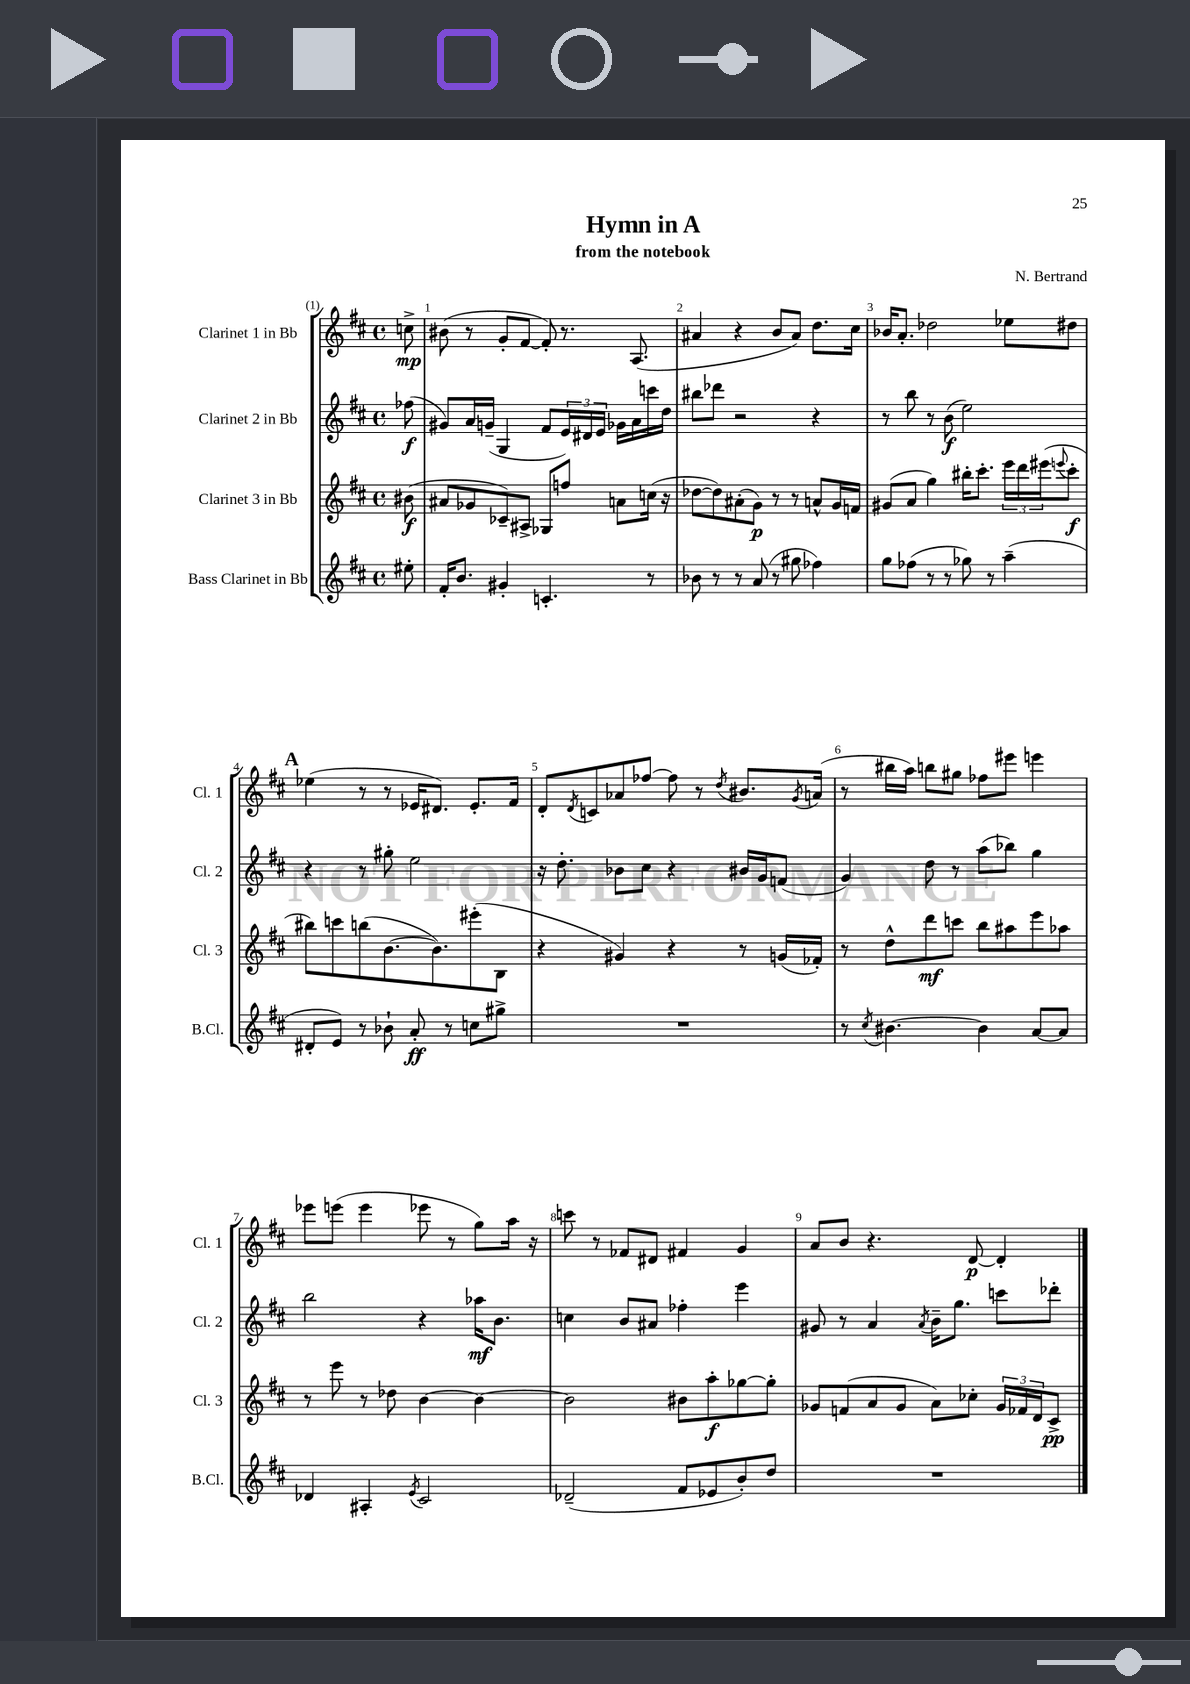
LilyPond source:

\header { title = "Hymn in A" composer = "N. Bertrand" subtitle = "from the notebook" }
<<
\new StaffGroup <<
\new Staff = "s0" \with { instrumentName = "Clarinet 1 in Bb" shortInstrumentName = "Cl. 1" } {
    \clef treble \key d \major \defaultTimeSignature \time 4/4 \partial 8
    c''8->\mp |
    bis'8( r8 g'8-. fis'8~ fis'8-.) r8. a8.( |
    ais'4 r4 b'8 ais'8) d''8. cis''16 |
    bes'16 a'8.-. des''2 ees''8 dis''8 |
    \mark \markup { \bold "A" } ees''4( r8 r8 ees'16 dis'8.) ees'8.-. fis'16 |
    d'8-. \acciaccatura { d'8 } c'8 aes'8 fes''8~ fes''8 r8 \acciaccatura { d''8 } bis'8. \acciaccatura { g'8 } a'16( |
    r8 bis''16 a''16) b''8 gis''8 fes''8 eis'''8 e'''4 |
    ees'''8 e'''8( e'''4 ees'''8 r8 g''8) a''16 r16 |
    c'''8 r8 fes'8 dis'8 fis'4 g'4 |
    a'8 b'8 r4. d'8~\p d'4-. \bar "|." |
}
\new Staff = "s1" \with { instrumentName = "Clarinet 2 in Bb" shortInstrumentName = "Cl. 2" } {
    \clef treble \key d \major \defaultTimeSignature \time 4/4 \partial 8
    fes''8\f( |
    gis'8) a'16 g'16--( g4 fis'8 \tuplet 3/2 { e'16) dis'16 e'16 } ges'16 a'16 c'''16 d''16 |
    bis''8 des'''8 r2 r4 |
    r8 b''8 r8 b'8\f( e''2) |
    \mark \markup { \bold "A" } r4 r8 gis''8-. e''2 |
    r16 d''8.-. bes'8 cis''8 r4 bis'16 g'16 f'8( |
    g'4) d''8 r8 a''8( bes''8) g''4 |
    b''2 r4 aes''16\mf b'8. |
    c''4 b'8 ais'8 fes''4-. e'''4 |
    gis'8 r8 a'4 \acciaccatura { a'8 } b'16-- g''8. c'''8 des'''8-. \bar "|." |
}
\new Staff = "s2" \with { instrumentName = "Clarinet 3 in Bb" shortInstrumentName = "Cl. 3" } {
    \clef treble \key d \major \defaultTimeSignature \time 4/4 \partial 8
    bis'8\f( |
    ais'8 ges'8 ces'8--) ais8-> ges8 f''8 a'8 c''16( r16 |
    des''8~ des''8) ais'8-.( g'8\p) r8 r8 a'8-^ g'16 f'16 |
    gis'8( a'8 g''4) bis''16-. cis'''8.-. \tuplet 3/2 { e'''16 d'''16 eis'''16( } \appoggiatura { e'''8 } cis'''8-.\f |
    \mark \markup { \bold "A" } bis''8) c'''8 b''8( b'8.~ b'8.) eis'''8-.( b8 |
    r4 gis'4) r4 r8 g'16( fes'16-.) |
    r8 d''8-^ d'''8\mf c'''8 b''8 ais''8 e'''8 aes''8 |
    r8 e'''8 r8 des''8 b'4~ b'4~ |
    b'2 bis'8 a''8-.\f ges''8~ ges''8-. |
    ges'8 f'8( a'8 ges'8 a'8) ces''8-. \tuplet 3/2 { ges'16 fes'16 d'16 } cis'8->\pp \bar "|." |
}
\new Staff = "s3" \with { instrumentName = "Bass Clarinet in Bb" shortInstrumentName = "B.Cl." } {
    \clef treble \key d \major \defaultTimeSignature \time 4/4 \partial 8
    eis''8-. |
    fis'16-. b'8. gis'4-. c'4.-. r8 |
    bes'8 r8 r8 a'8( r8 gis''8 fes''4) |
    g''8 fes''8( r8 r8 ges''8) r8 a''4--( |
    \mark \markup { \bold "A" } dis'8-. e'8) r8 bes'8-! a'8-.\ff r8 c''8 gis''8-> |
    R1 |
    r8 \acciaccatura { cis''8 } bis'4.~ bis'4 a'8~ a'8 |
    des'4 ais4-. \acciaccatura { e'8 } cis'2 |
    des'2--( fis'8 ees'8 b'8-.) d''8 |
    R1 \bar "|." |
}
>>
>>
\layout { \context { \Score \override BarNumber.break-visibility = ##(#f #t #t) barNumberVisibility = #all-bar-numbers-visible } }
